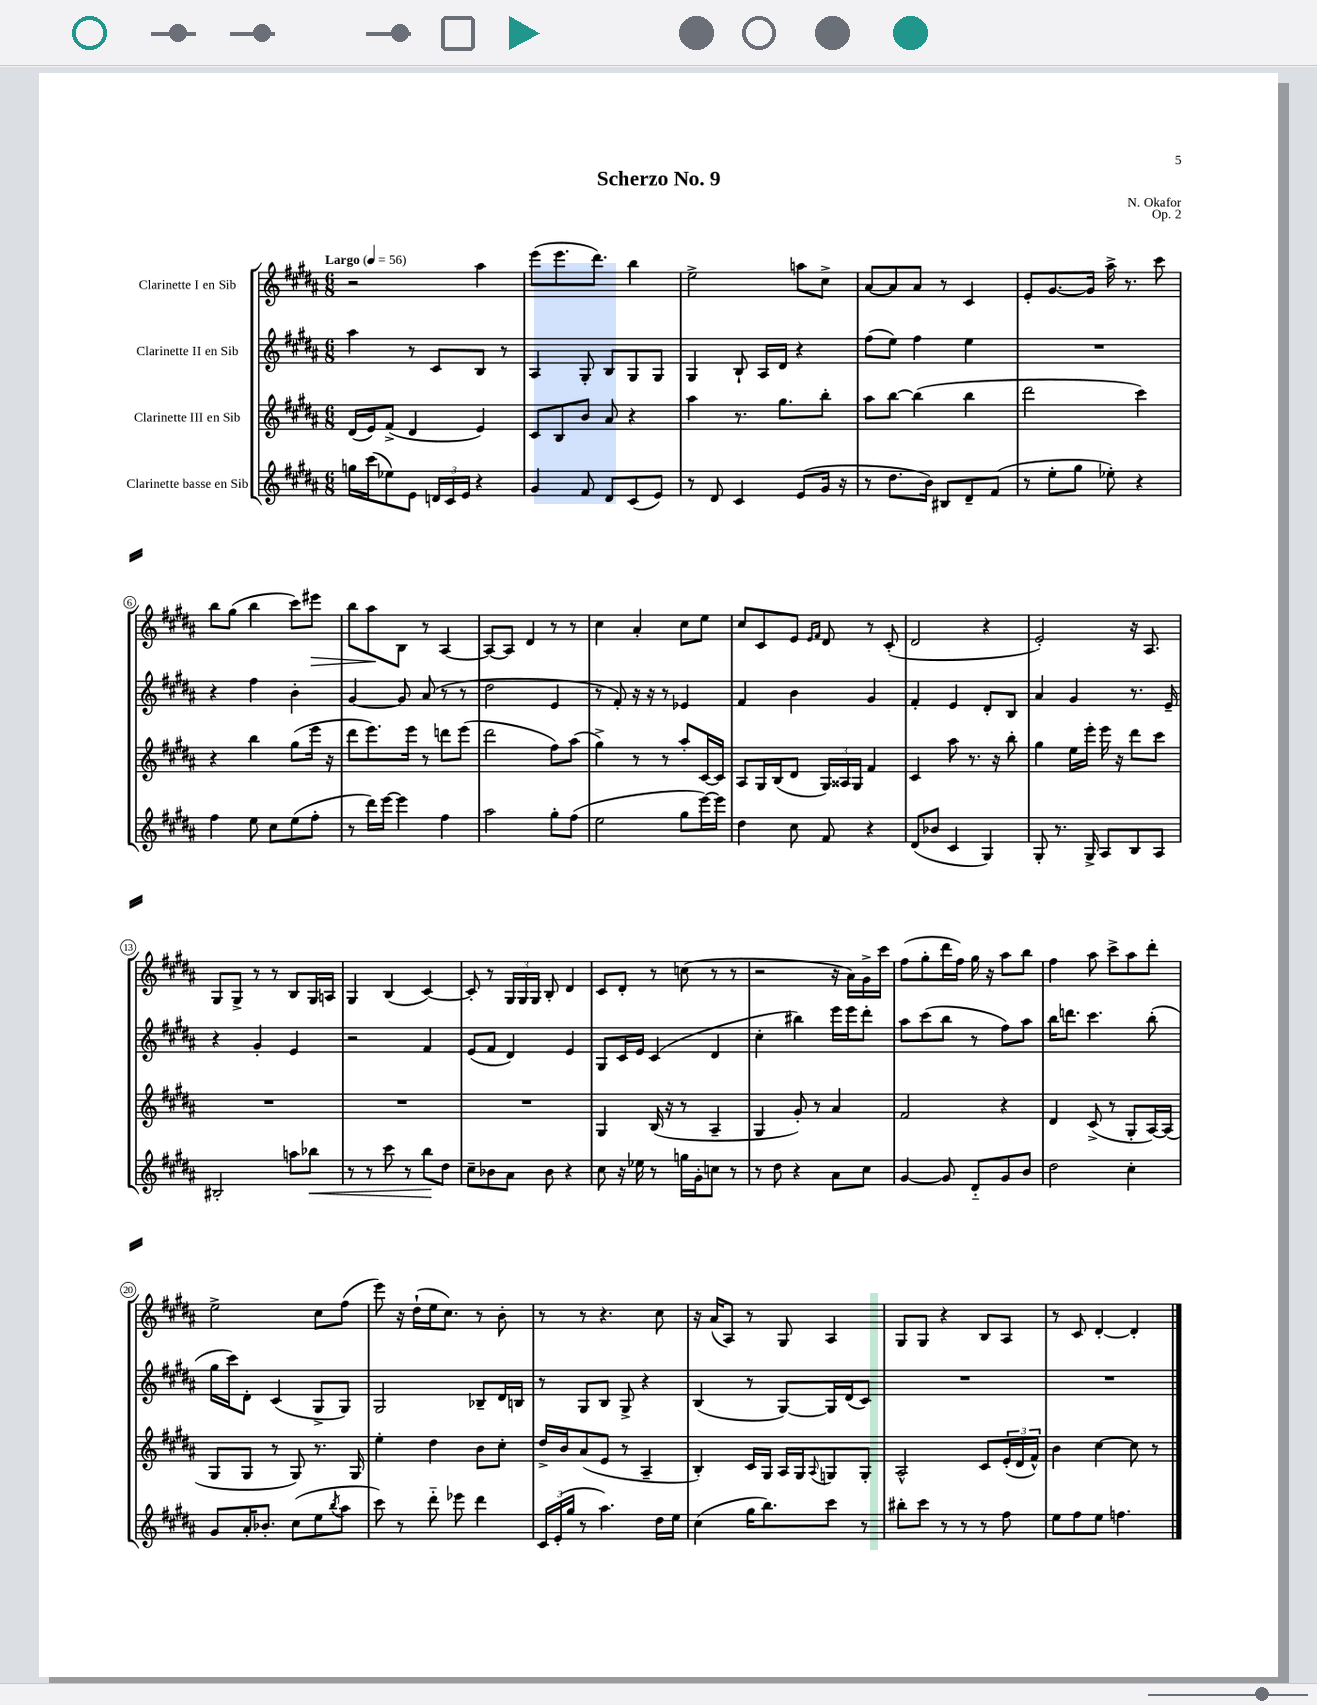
\header { title = "Scherzo No. 9" composer = "N. Okafor" opus = "Op. 2" }
<<
\new StaffGroup <<
\new Staff = "s0" \with { instrumentName = "Clarinette I en Sib" } {
    \clef treble \key b \major \numericTimeSignature \time 6/8 \tempo "Largo" 4 = 56
    r2 ais''4 |
    e'''8( e'''8. dis'''8.) b''4 |
    e''2-> a''8 cis''8-> |
    ais'8~ ais'8 ais'8 r8 cis'4 |
    e'8-. gis'8.~ gis'16 ais''16-> r8. cis'''8 |
    b''8 gis''8( b''4 cis'''8) eis'''8\> |
    b''8 ais''8\! b8 r8 ais4~ |
    ais8~ ais8 dis'4 r8 r8 |
    cis''4 ais'4-. cis''8 e''8 |
    cis''8 cis'8 e'8 \grace { e'16 fis'16 } dis'8 r8 cis'8-.( |
    dis'2 r4 |
    e'2-.) r16 ais8. |
    gis8 gis8-> r8 r8 b8 gis16 a16 |
    gis4 b4( cis'4~) |
    cis'8-. r8 \tuplet 3/2 { gis16 gis16 gis16 } b8-. dis'4 |
    cis'8 dis'8-. r8 c''8( r8 r8 |
    r2 r16 ais'16) gis'16-> cis'''16 |
    fis''8( gis''8-. dis'''16 fis''16) gis''16 r16 ais''8 b''8 |
    fis''4 ais''8 cis'''8-> ais''8 dis'''8-. |
    e''2-> cis''8 fis''8( |
    e'''8) r16 dis''16-!( e''16 cis''8.) r8 b'8-. |
    r8 r8 r4. cis''8 |
    r16 ais'16( ais8) r8 gis8 ais4 |
    gis8 gis8 r4 b8 ais8 |
    r8 cis'8 dis'4~-. dis'4-. \bar "|." |
}
\new Staff = "s1" \with { instrumentName = "Clarinette II en Sib" } {
    \clef treble \key b \major \numericTimeSignature \time 6/8
    ais''4 r8 cis'8 b8 r8 |
    ais4 gis8-. b8 gis8 gis8 |
    gis4 b8-! ais16 dis'16 r4 |
    fis''8( e''8) fis''4 e''4 |
    R2. |
    r4 fis''4 b'4-. |
    gis'4~ gis'8 ais'8( r8 r8 |
    dis''2 e'4 |
    r8 fis'8-.) r16 r16 r8 ees'4 |
    fis'4 b'4 gis'4 |
    fis'4-. e'4 dis'8-. b8 |
    ais'4 gis'4 r8. e'16-- |
    r4 gis'4-. e'4 |
    r2 fis'4 |
    e'8( fis'8 dis'4) e'4 |
    gis8 cis'16 e'16 cis'4( dis'4 |
    cis''4-. bis''4) e'''16 e'''16 dis'''8-. |
    ais''8 cis'''8( b''8 r8 fis''8) ais''8 |
    b''16 d'''8. cis'''4. b''8-.( |
    gis''16 cis'''16) dis'8-. cis'4( gis8-> gis8) |
    gis2 bes8-- dis'16 b16 |
    r8 gis8 b8 gis8-> r4 |
    b4( r8 gis8~) gis16 dis'16( cis'8) |
    R2. |
    R2. \bar "|." |
}
\new Staff = "s2" \with { instrumentName = "Clarinette III en Sib" } {
    \clef treble \key b \major \numericTimeSignature \time 6/8
    dis'16( e'16) fis'8->( dis'4 e'4) |
    cis'8 b8 b'8 ais'8 r4 |
    ais''4 r8. gis''8. b''8-. |
    ais''8 b''8~ b''4( b''4 |
    dis'''2 cis'''4) |
    r4 b''4 gis''8( e'''16 r16 |
    dis'''8 e'''8.) e'''16 r8 d'''8 e'''8( |
    dis'''2 fis''8) ais''8( |
    gis''4->) r8 r8 ais''8-. cis'16~ cis'16 |
    ais8 gis16 b16( dis'8 \tuplet 3/2 { gis16) aisis16 gis16 } fis'4 |
    cis'4 ais''8 r8. r16 b''8-. |
    gis''4 e''16 e'''16-. e'''16 r16 dis'''8 cis'''8 |
    R2. |
    R2. |
    R2. |
    gis4 b16( r16 r8 ais4-- |
    gis4 gis'8-.) r8 ais'4 |
    fis'2 r4 |
    dis'4 cis'8->( r8 gis8-. ais16~) ais16( |
    gis8 gis8 r8 gis8) r8. gis16 |
    e''4-. dis''4 b'8 cis''8-. |
    dis''16-> b'16 ais'8( e'8 r8 ais4-- |
    b4-.) cis'16 gis16 ais16 gis16 \appoggiatura { ais8 } g8 g8-. |
    ais2-^ cis'8 \tuplet 3/2 { e'16-.( dis'16 fis'16-^) } |
    b'4 cis''4~ cis''8 r8 \bar "|." |
}
\new Staff = "s3" \with { instrumentName = "Clarinette basse en Sib" } {
    \clef treble \key b \major \numericTimeSignature \time 6/8
    g''16 cis'''16( ees''8) e'8 \tuplet 3/2 { d'16 cis'16 e'16 } r4 |
    gis'4 fis'8 dis'8 cis'8( e'8) |
    r8 dis'8 cis'4 e'8( gis'16 r16 |
    r8 dis''8. b'16) bis8 dis'8-- fis'8( |
    r8 e''8-. gis''8 ees''8-.) r4 |
    fis''4 e''8 cis''8 e''8( fis''8-. |
    r8 dis'''16) e'''16~ e'''4 fis''4 |
    ais''2 gis''8-. fis''8( |
    e''2 gis''8 e'''16~) e'''16 |
    dis''4 cis''8 fis'8 r4 |
    dis'8( bes'8 cis'4 gis4) |
    gis8-. r8. gis16-> ais8 b8 ais8 |
    bis2-. a''8 bes''8\< |
    r8 r8 cis'''8 r8 b''8\! dis''8 |
    cis''8-- bes'8 ais'8 bes'8 r4 |
    cis''8 r16 ees''16 r8 g''16 gis'16-. c''8 r8 |
    r8 dis''8 r4 ais'8 cis''8 |
    gis'4~ gis'8 dis'8-_ gis'8 b'8 |
    dis''2 cis''4-. |
    gis'8 ais'16-. bes'8.-. cis''8( e''8 \acciaccatura { b''8 } ais''8 |
    cis'''8) r8 dis'''8-_ ees'''8 dis'''4 |
    \tuplet 3/2 { cis'16 e'16-.( gis''16 } r8 ais''4.) dis''16 e''16 |
    cis''4( gis''16 b''8.) cis'''8 r8 |
    bis''8-. cis'''8 r8 r8 r8 fis''8 |
    e''8 fis''8 e''8 f''4. \bar "|." |
}
>>
>>
\layout { \context { \Score \override BarNumber.stencil = #(make-stencil-circler 0.1 0.3 ly:text-interface::print) } }
